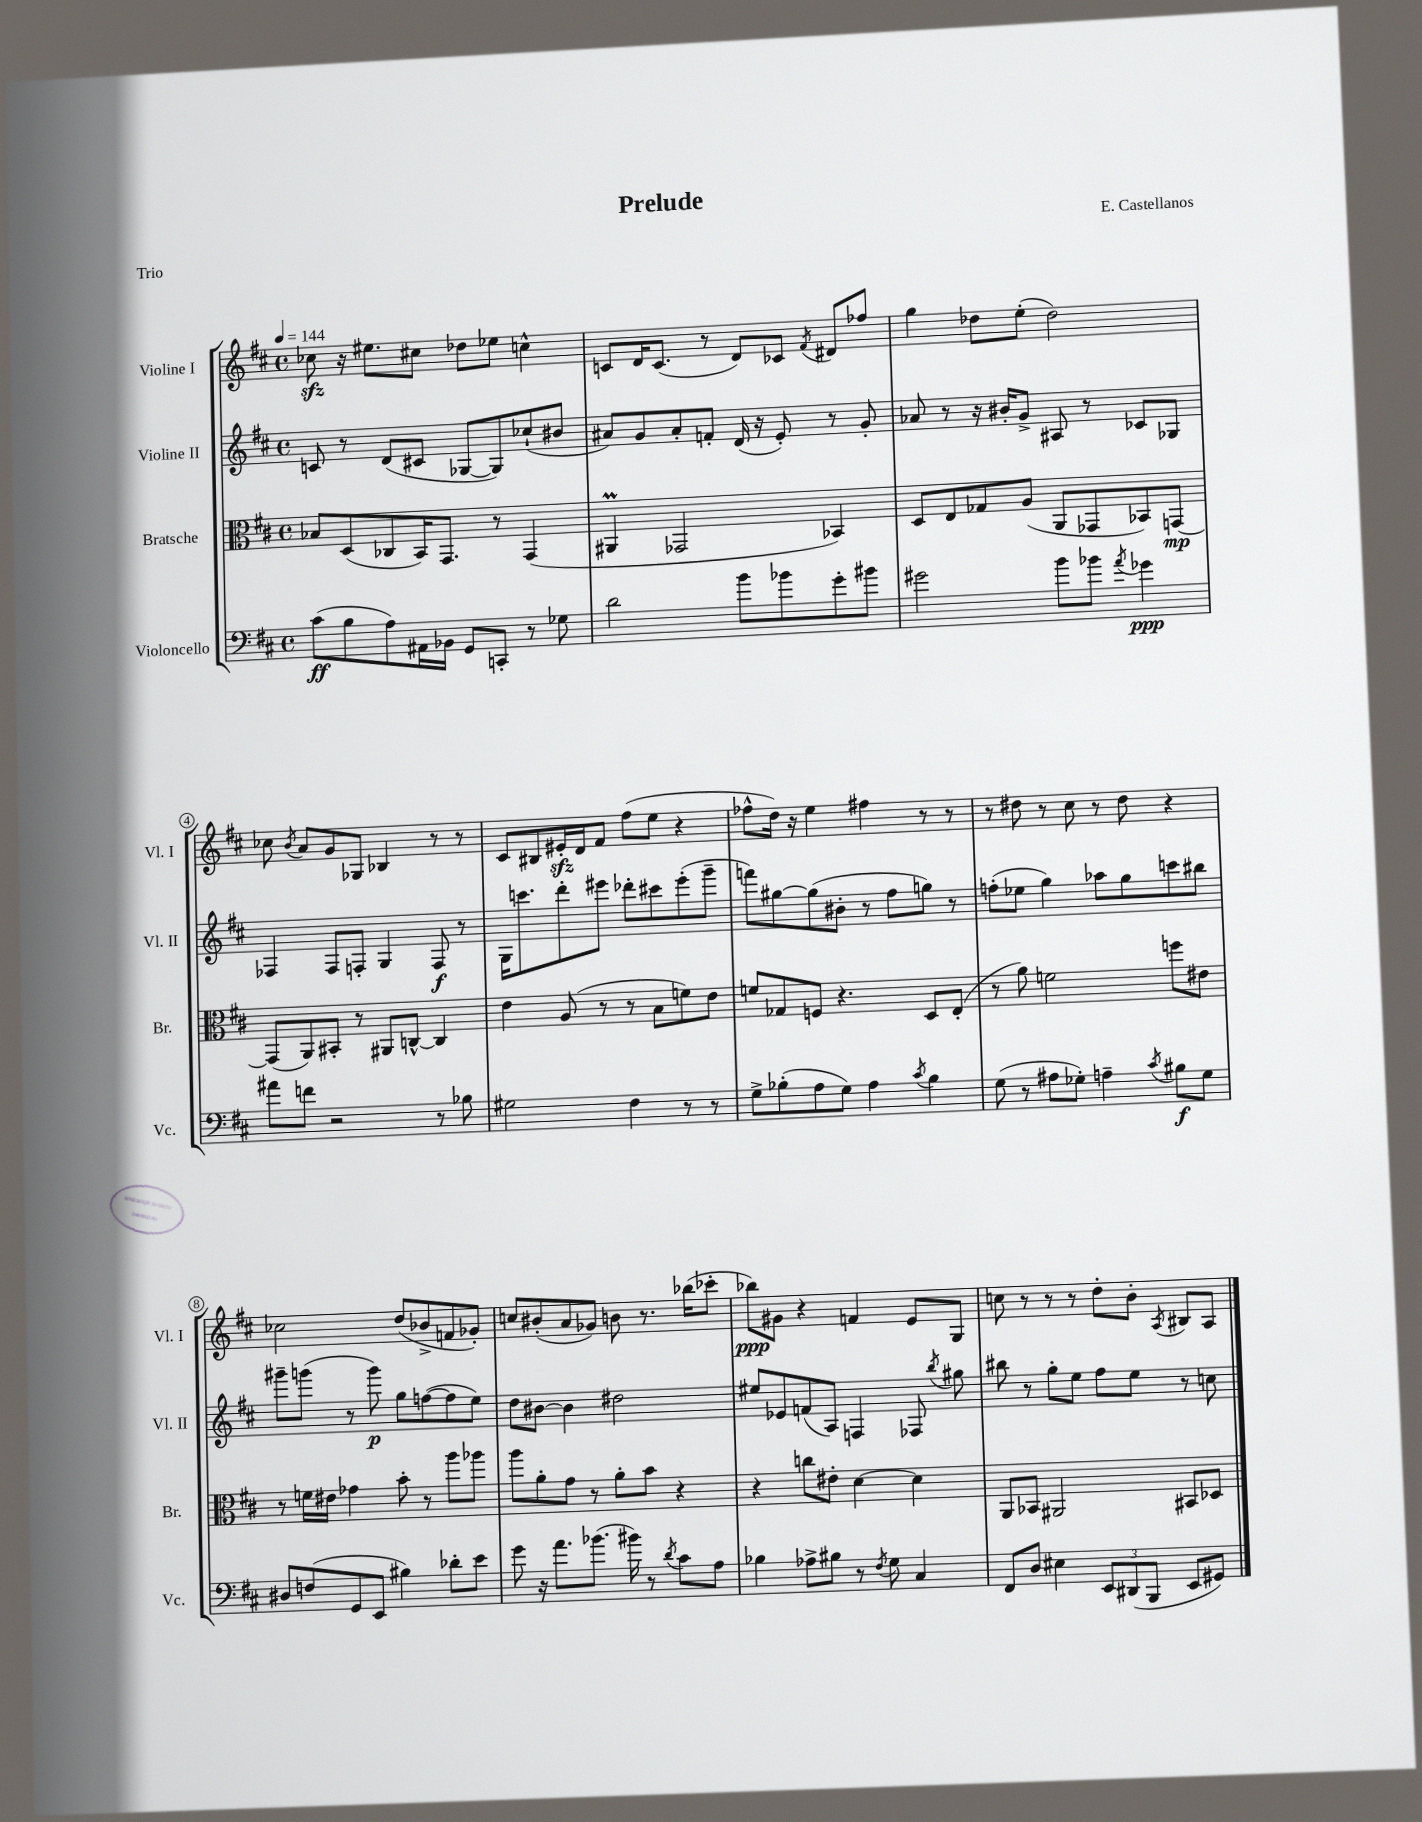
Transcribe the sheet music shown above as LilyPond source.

\header { title = "Prelude" composer = "E. Castellanos" piece = "Trio" }
<<
\new StaffGroup <<
\new Staff = "s0" \with { instrumentName = "Violine I" shortInstrumentName = "Vl. I" } {
    \clef treble \key d \major \defaultTimeSignature \time 4/4 \tempo 4 = 144
    \autoBeamOff ces''8\sfz r16 eis''8.[ cis''8] des''8[ ees''8] c''4-^ |
    c'8[ d'16 c'8.]( r8 d'8[) ces'8] \acciaccatura { fis'8 } dis'8[ fes''8] |
    g''4 des''8[ e''8]-.( des''2) |
    ces''8 \acciaccatura { b'8 } a'8[ g'8 ges8] bes4 r8 r8 |
    cis'8[ bis8 eis'16-.\sfz d'16 fis'8] fis''8[( e''8] r4 |
    fes''8[-^ d''16]) r16 e''4 fis''4 r8 r8 |
    r8 dis''8 r8 cis''8 r8 dis''8 r4 |
    ces''2 d''8[( bes'8-> f'8 ges'8]-.) |
    c''8[ bis'8-.( a'8 ges'8]) b'8 r8. bes''16[( ces'''8]-. |
    bes''8[\ppp) gis'8] r4 f'4 e'8[ g8] |
    c''8 r8 r8 r8 d''8[-. b'8]-. \acciaccatura { a8 } bis8[ a8] \bar "|." |
}
\new Staff = "s1" \with { instrumentName = "Violine II" shortInstrumentName = "Vl. II" } {
    \clef treble \key d \major \defaultTimeSignature \time 4/4
    \autoBeamOff c'8 r8 d'8[( cis'8] ges8[~ ges8) ces''8-!( bis'8] |
    ais'8[) g'8 ais'8-. f'8]-. d'16( r16 e'8-.) r8 g'8-. |
    aes'8 r8 r16 bis'16[-. g'8]-> ais8 r8 ces'8[ ges8] |
    fes4 fes8[ f8]-. g4 f8\f r8 |
    g16[ c'''8. d'''8-. eis'''8] des'''8[-. cis'''8 eis'''8-.( g'''8]-- |
    f'''8[) gis''8~ gis''8( bis'8]-. r8 fis''8[ g''8]) r8 |
    f''8[-.( ees''8] g''4) aes''8[ g''8 c'''8 bis''8] |
    gis'''8[-- g'''8]( r8 g'''8\p) g''8[ f''8~( f''8 e''8]) |
    d''8[ bis'8]~ bis'4 dis''2 |
    eis''8[ ees'8 f'8( a8]) f4 fes8 \acciaccatura { b''8 } gis''8 |
    bis''8 r8 g''8[-. e''8] fis''8[ e''8] r8 c''8 \bar "|." |
}
\new Staff = "s2" \with { instrumentName = "Bratsche" shortInstrumentName = "Br." } {
    \clef alto \key d \major \defaultTimeSignature \time 4/4
    \autoBeamOff bes8[ d8( ces8 b,16) g,8.] r8 g,4( |
    ais,4\prall ges,2 bes,4) |
    d8[ e8 ges8 a8]( a,8[ ges,8 bes,8) g,8]~\mp |
    g,8[( a,8) bis,8]-. r8 ais,8[ c8]~-^ c4 |
    e'4 a8( r8 r8 b8[ f'8) e'8] |
    f'8[ ges8 f8] r4. d8[ e8]-.( |
    r8 a'8) f'2 f''8[ eis'8] |
    r8 f'16[ eis'16] ges'4 b'8-. r8 a''8[ aes''8] |
    a''8[ a'8-. g'8] r8 a'8[-. b'8] r4 |
    r4 c''8[ eis'8]-. d'4~ d'4 |
    a,8[ bes,8] ais,2 bis,8[ des8] \bar "|." |
}
\new Staff = "s3" \with { instrumentName = "Violoncello" shortInstrumentName = "Vc." } {
    \clef bass \key d \major \defaultTimeSignature \time 4/4
    \autoBeamOff cis'8[\ff( b8 a8) ais,16 bes,16] g,8[ c,8]-. r8 ges8 |
    d'2 b'8[ bes'8 g'8-. bis'8] |
    gis'2 b'8[ bes'8] \acciaccatura { a'8 } ges'4\ppp |
    ais'8[ f'8] r2 r8 bes8 |
    gis2 fis4 r8 r8 |
    g8[-> bes8-.( a8 g8]) a4 \acciaccatura { cis'8 } bes4 |
    g8( r8 ais8[ ges8]-.) a4-- \acciaccatura { cis'8 } bis8[\f ges8] |
    dis8[ f8( g,8 e,8] bis4) des'8[-. e'8] |
    g'8 r16 a'8.[ bes'8.]( bis'16) r8 \acciaccatura { d'8 } cis'8[ a8] |
    bes4 aes8[-> bis8] r8 \acciaccatura { fis8 } g8 cis4 |
    fis,8[ d8] eis4 \tuplet 3/2 { e,8[ dis,8( b,,8] } e,8[ gis,8]) \bar "|." |
}
>>
>>
\layout { \context { \Score \override BarNumber.stencil = #(make-stencil-circler 0.1 0.3 ly:text-interface::print) } }
